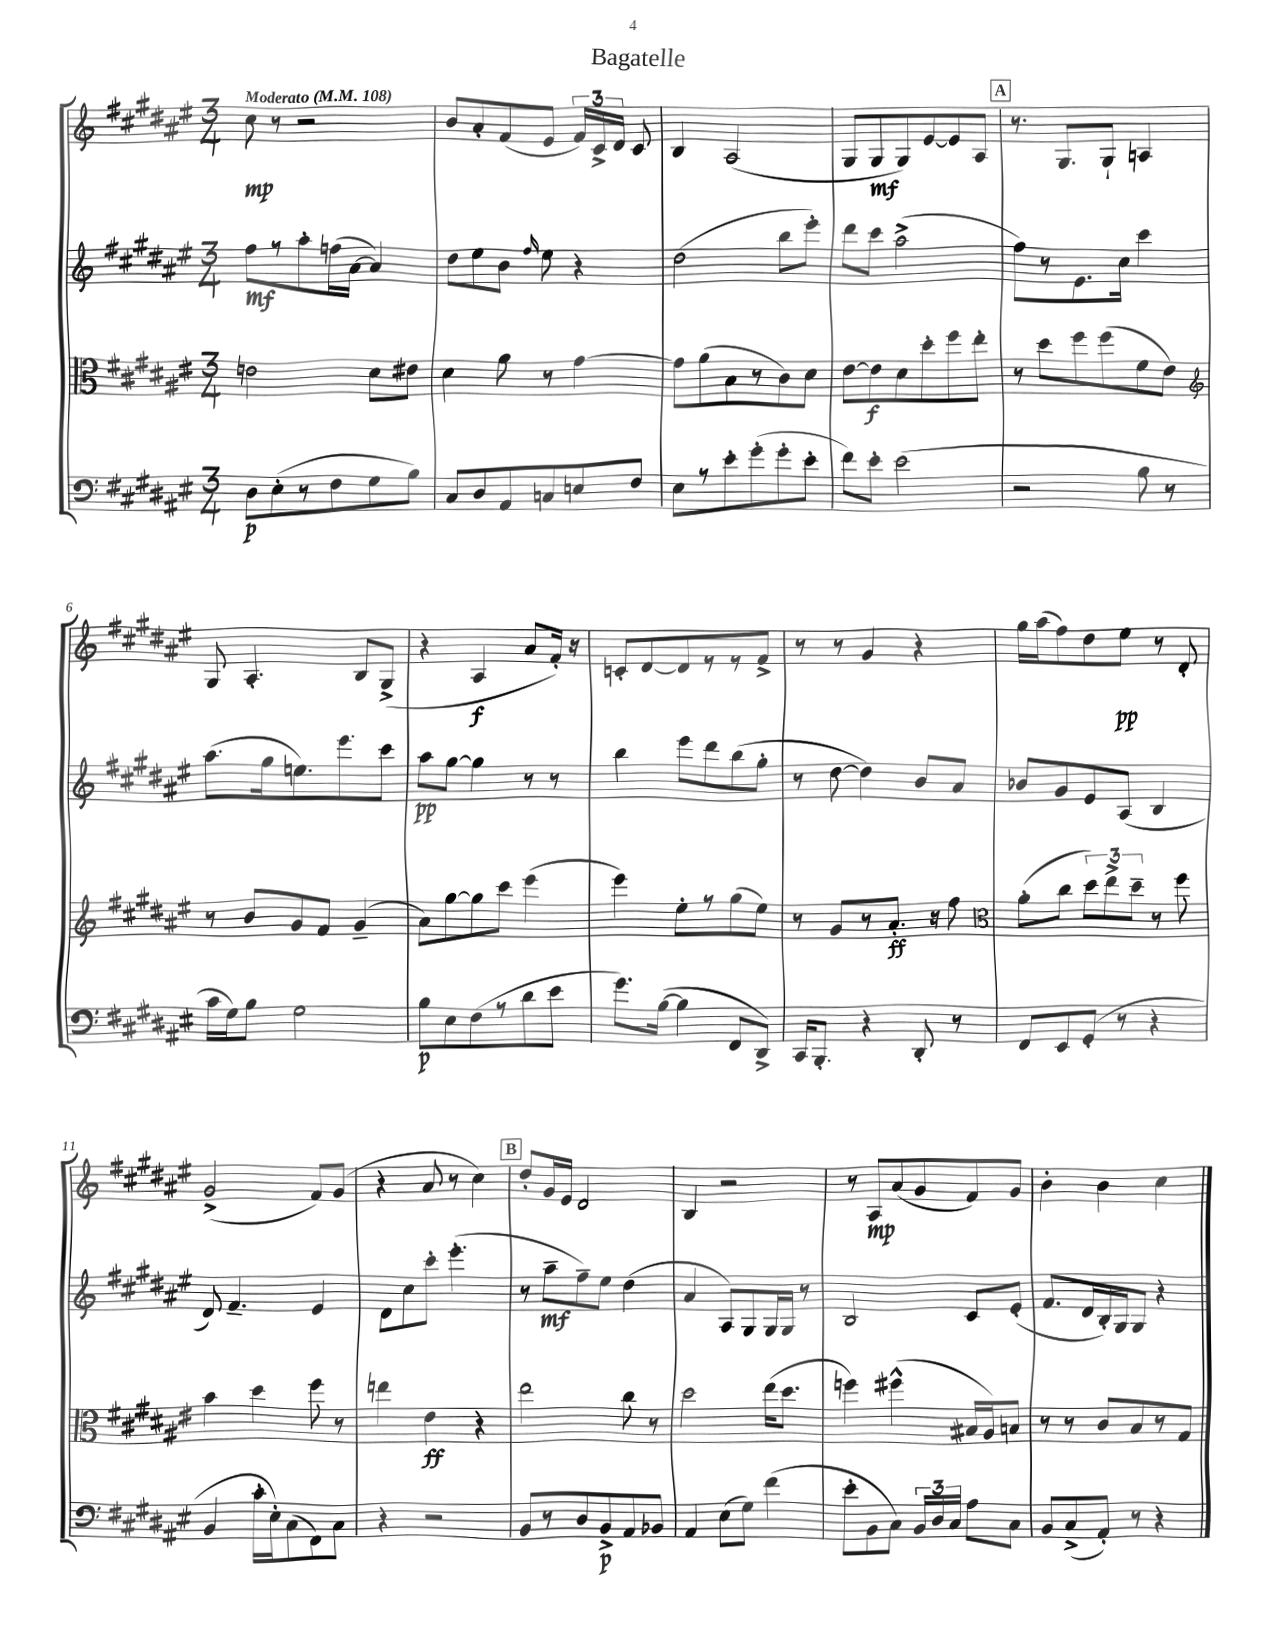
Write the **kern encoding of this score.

**kern	**kern	**kern	**kern
*staff4	*staff3	*staff2	*staff1
*clefF4	*clefC3	*clefG2	*clefG2
*k[f#c#g#d#a#e#]	*k[f#c#g#d#a#e#]	*k[f#c#g#d#a#e#]	*k[f#c#g#d#a#e#]
*M3/4	*M3/4	*M3/4	*M3/4
*MM108	*MM108	*MM108	*MM108
8D#\L	2e\	8ff#\L	8cc#\
(8E#'\	.	8r	8r
8r	.	8aa#'\	2r
8F#\	.	(16ff\L	.
.	.	[16a#\JJ	.
8G#\	8d#\L	4a#/])	.
8B\J)	8e#\J	.	.
=	=	=	=
8C#/L	4d#\	8dd#\L	8b/L
8D#/	.	8ee#\	8a#'/
8AA#/	8a#\	8b\J	(8f#/
.	.	16qqff#/	.
8C/	8r	8ee#\	8e#/J
8E/	[4g#\	4r	24f#/LL)
.	.	.	24c#^/
.	.	.	24d#/JJ
8F#/J	.	.	8c#/
=	=	=	=
8E#\L	8g#\]L	(2dd#\	4B/
8r	(8a#\	.	.
8e#'\	8B\	.	(2A#/
(8g#'\	8r	.	.
8g#'\	8c#\)	8bb\L	.
8e#'\J	8d#\J	8eee#'\J)	.
=	=	=	=
8f#\L)	[8e#\L	8ddd#\L	8G#/L
8e#'\J	8e#\]	8ccc#\J	8G#/
(2e#\	8d#\	(2aa#^\	8G#/)
.	8dd#'\	.	[8e#/
.	8ff#\	.	8e#/]
.	8ee#'\J	.	8A#/J
=	=	=	=
2r	8r	8ff#\L)	8.r
.	8dd#\L	8r	.
.	.	.	8.G#/L
.	8ff#\	8.e#\	.
.	(8ff#\	.	8G#`/J
.	.	16cc#\Jk	.
8B\	8f#\	4ccc#\	4A/
8r	8e#\J)	.	.
=	=	=	=
*	*clefG2	*	*
16c#\LL	8r	(8.aa#\L	8G#/
16G#\J)	.	.	.
8B\J	8b/L	.	4.A#'/
.	.	16gg#\k	.
2G#\	8g#/	8.ee\)	.
.	8f#/J	.	.
.	.	8.eee#\	.
.	(4g#~/	.	8B/L
.	.	8ccc#\J	(8G#^/J
=	=	=	=
8B\L	8a#\L)	8aa#\L	4r
8E#\	[8gg#\	[8gg#\J	.
(8F#\	8gg#\]	4gg#\]	4A#/
8r	8ccc#\J	.	.
8d#\	(4eee#\	8r	8a#/L
8e#\J	.	8r	16f#'/Jk)
.	.	.	16r
=	=	=	=
8.g#\L)	4eee#\)	4bb\	8c'/L
.	.	.	[8d#/
([16B\Jk	.	.	.
4B\]	8ee#'\L	8eee#\L	8d#/]
.	8r	8ddd#\	8r
8FF#/L	(8gg#\	(8bb\	8r
8DD#^/J)	8ee#\J)	8gg#'\J	8f#^/J
=	=	=	=
16CC#/LK	8r	8r	8r
8.BBB'/J	.	.	.
.	8g#/L	[8dd#\	8r
4r	8r	4dd#\])	4g#/
.	8.a#'/J	.	.
8DD#'/	.	8b/L	4r
.	16r	.	.
8r	8ff#\	8a#/J	.
=	=	=	=
*	*clefC3	*	*
8FF#/L	(8a#'\L	8b-/L	16gg#\LL
.	.	.	(16aa#\J
8EE#/	8cc#\J	8g#/	8ff#\)
(8GG#'/J	12dd#\L)	8e#/	8dd#\
.	12ee#^\	.	.
8r	.	(8A#/J	8ee#\J
.	12dd#~\J	.	.
4r	8r	4B/	8r
.	8ff#\	.	8d#'/
=	=	=	=
4BB/	4b\	8d#/)	(2g#^/
.	.	4.f#~/	.
16c#'\LL	4dd#\	.	.
16E#'\J)	.	.	.
(8C#\	.	.	.
8FF#\)	8ff#\	4e#/	8f#/L)
8C#\J	8r	.	(8g#/J
=	=	=	=
4r	4ee\	8d#\L	4r
.	.	8cc#\	.
2r	4e#\	8ccc#'\J	8a#/
.	.	(4.eee#'\	8r
.	4r	.	4cc#\)
=	=	=	=
8BB/L	2ee#\	8r	8dd#'/L
8r	.	8aa#~\L	16g#/L
.	.	.	16e#/JJ
8D#/	.	8ff#~\)	2d#/
8BB^/	.	8ee#\J	.
8AA#/	8cc#\	(4dd#\	.
8BB-/J	8r	.	.
=	=	=	=
4AA#/	2dd#\	4a#/	4B/
(8E#\L	.	8A#/L)	2r
8G#\J)	.	8G#/	.
(4f#\	(16ee#\LK	16G#/L	.
.	8.dd#\J	16G#/JJ	.
.	.	8r	.
=	=	=	=
8e#'\L	4ff\)	2B/	8r
8BB\	.	.	8A#/L
8C#\J)	(4ff#^^\	.	(8a#/
24BB/LL	.	.	8g#/
24D#/	.	.	.
24C#/JJ	.	.	.
8A#\L	16B#/LL	8c#/L	8f#/)
.	16A#/J)	.	.
8C#\J	8B/J	(8e#'/J	8g#/J
=	=	=	=
8BB/L	8r	8.f#/L	4b'\
(8C#^/	8r	.	.
.	.	16d#/L	.
8AA#'/J)	8c#/L	16B'/)	4b\
.	.	16G#/J	.
8r	8B/	8G#/J	.
4r	8r	4r	4cc#\
.	8G#/J	.	.
==	==	==	==
*-	*-	*-	*-
